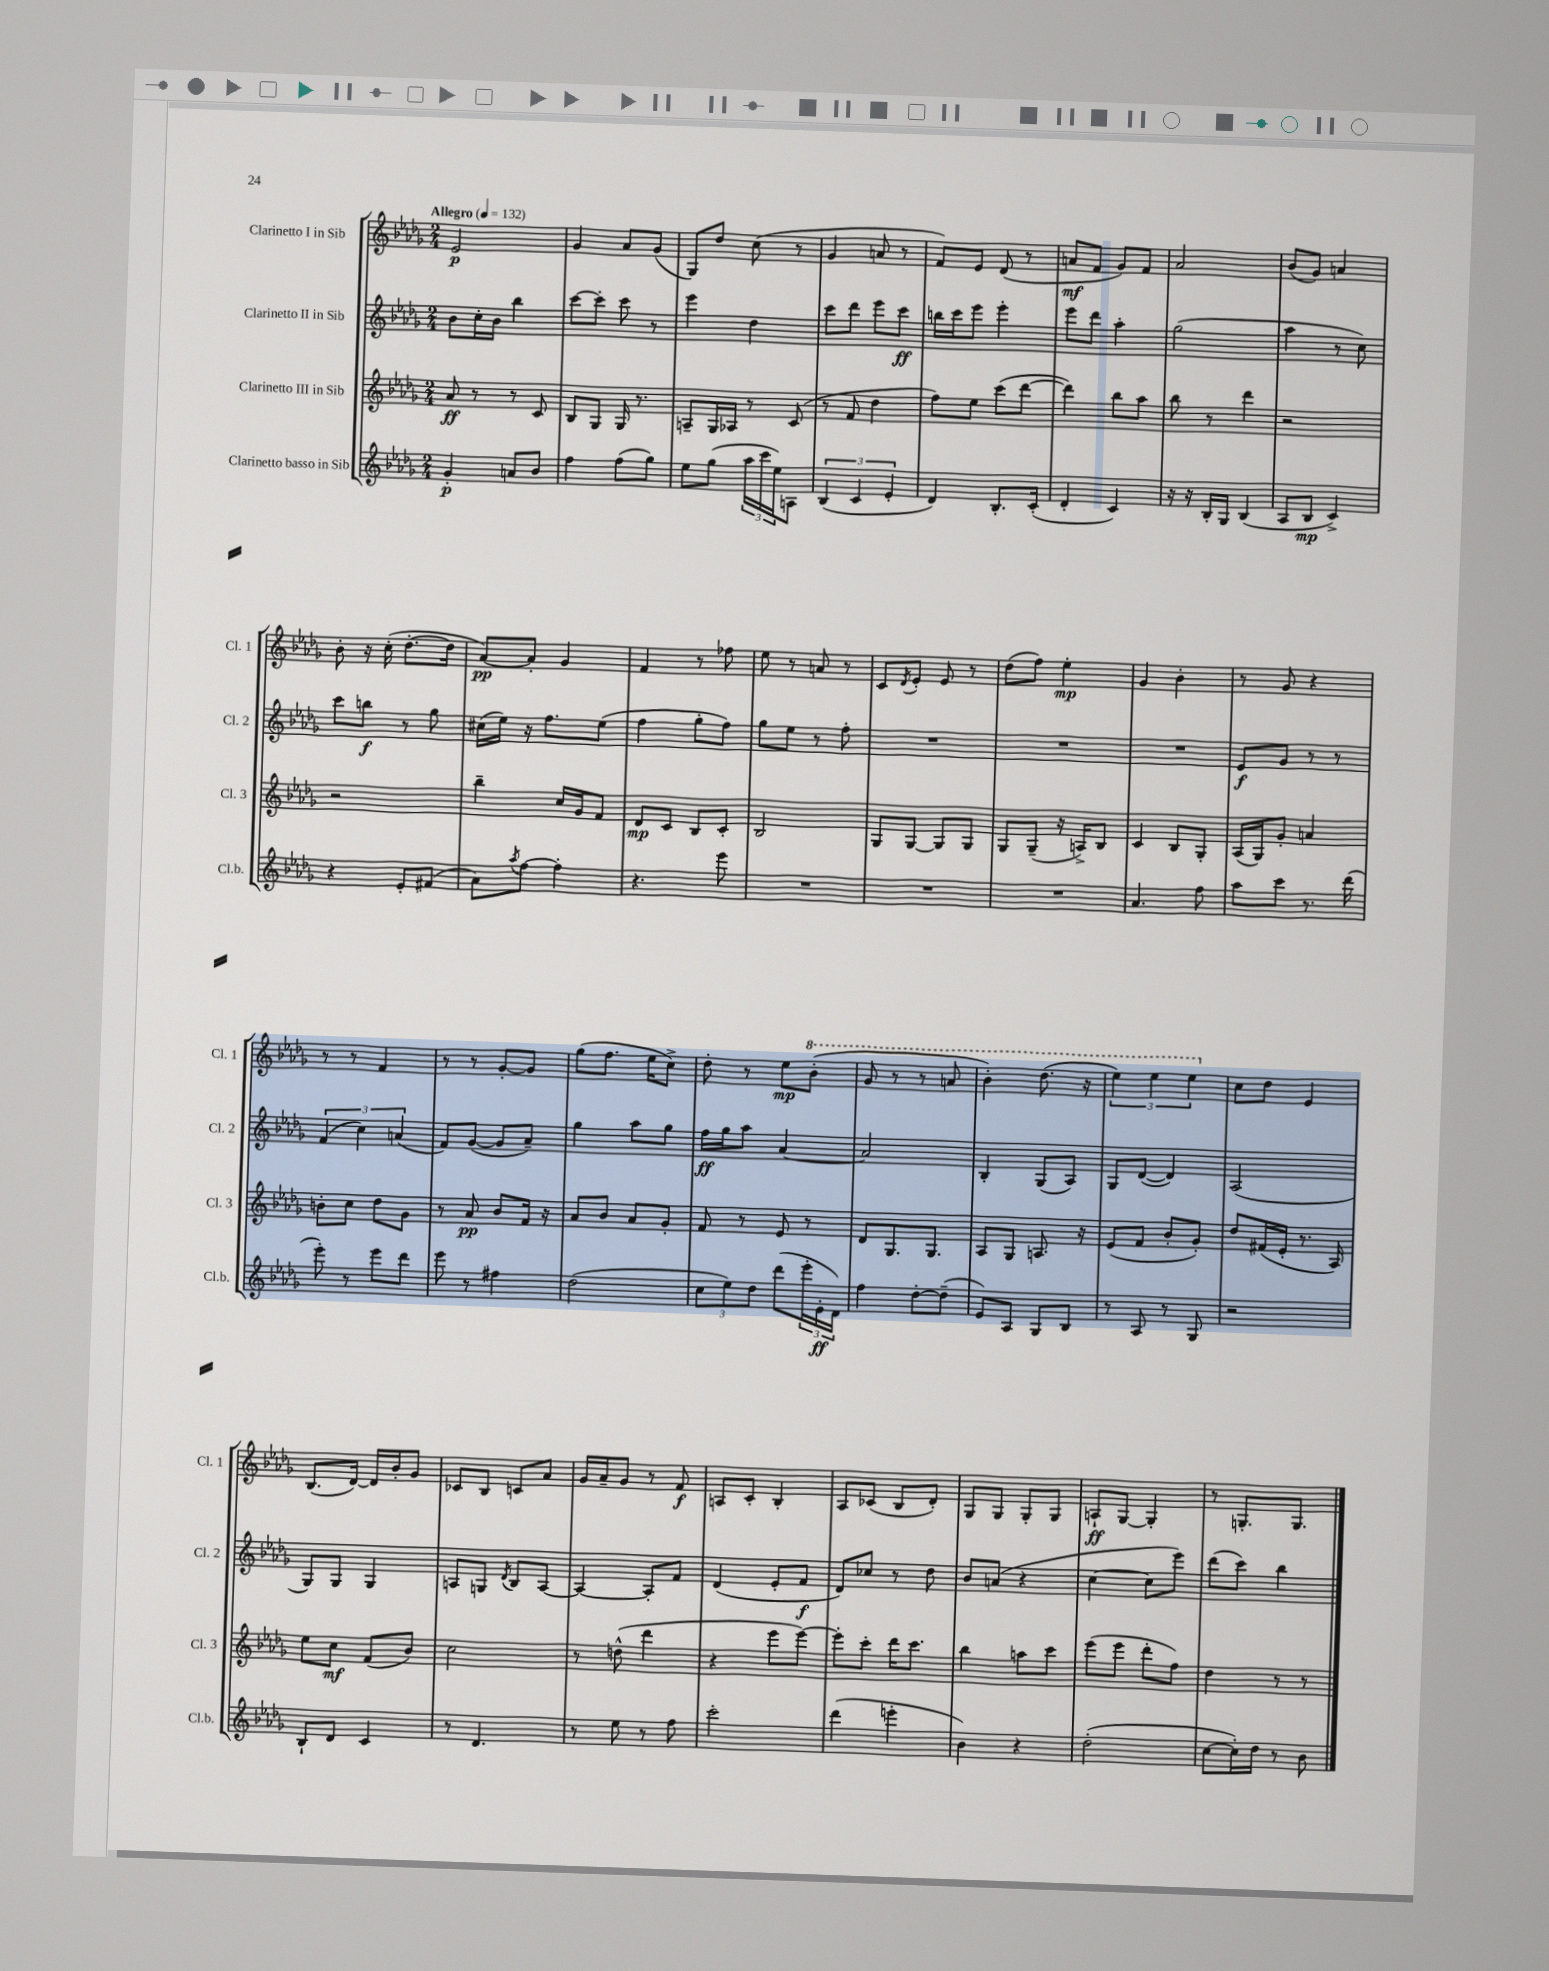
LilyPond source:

<<
\new StaffGroup <<
\new Staff = "s0" \with { instrumentName = "Clarinetto I in Sib" shortInstrumentName = "Cl. 1" } {
    \clef treble \key des \major \numericTimeSignature \time 2/4 \tempo "Allegro" 4 = 132
    ees'2\p |
    ges'4 aes'8 ges'8( |
    ges8) des''8 c''8( r8 |
    ges'4 a'8 r8 |
    f'8) ees'8 des'8( r8 |
    a'8\mf f'8 ges'8) f'8 |
    aes'2 |
    bes'8( ges'8) a'4 |
    bes'8-. r16 c''16-.( des''8.~-. des''16 |
    aes'8~\pp) aes'8-. ges'4 |
    f'4 r8 fes''8 |
    ees''8 r8 a'8 r8 |
    c'8 \acciaccatura { des'8 } ees'8-. ees'8 r8 |
    des''8( f''8) ees''4-.\mp |
    ges'4 bes'4-. |
    r8 ges'8 r4 |
    r8 r8 f'4 |
    r8 r8 ges'8~-. ges'8 |
    ges''8( f''8. ees''16 c''8->) |
    des''8-. r8 ees''8\mp \ottava #1 bes''8-.( |
    ges''8 r8 r8 a''8 |
    bes''4-.) des'''8.( r16 |
    \tuplet 3/2 { ees'''4) ees'''4 ees'''4 \ottava #0 } |
    c''8 des''8 ees'4 |
    bes8.( des'16~) des'16 bes'16-. ges'8 |
    ces'8 bes8 c'8 aes'8 |
    ges'16 aes'16-- ges'8 r8 f'8\f |
    a8 c'8-. bes4-. |
    aes8 ces'8( bes8 des'8-.) |
    ges8 ges8 ges8-. ges8 |
    a8-!\ff ges8~ ges4-. |
    r8 g8.-. g8. \bar "|." |
}
\new Staff = "s1" \with { instrumentName = "Clarinetto II in Sib" shortInstrumentName = "Cl. 2" } {
    \clef treble \key des \major \numericTimeSignature \time 2/4
    bes'8 c''16-. bes'16 bes''4 |
    c'''8~ c'''8-. c'''8 r8 |
    ees'''4 des''4 |
    c'''8 des'''8 ees'''8 c'''8\ff |
    b''16 c'''16 ees'''8 ees'''4-. |
    ees'''8 des'''8 aes''4-. |
    ges''2( |
    aes''4 r8 c''8) |
    c'''8 b''8\f r8 ges''8 |
    cis''16( ees''16) r16 f''8. ees''8( |
    f''4 ges''8-. f''8) |
    ges''8 ees''8 r8 f''8-. |
    R2 |
    R2 |
    R2 |
    ees'8\f ges'8 r8 r8 |
    \tuplet 3/2 { f'4( c''4) a'4( } |
    f'8) ges'8~( ges'8 aes'8--) |
    ges''4 aes''8 ges''8 |
    f''16\ff ges''16 aes''8 aes'4~ |
    aes'2 |
    bes4-. ges8( aes8) |
    ges8 des'8~( des'4) |
    aes2( |
    ges8) ges8 ges4 |
    a8 g8 \acciaccatura { des'8 } bes8 a8~ |
    a4~ a8-. f'8 |
    des'4( ees'8-. f'8\f |
    des'8) ces''8 r8 des''8 |
    bes'8 a'8( r4 |
    c''4~ c''8 ees'''8) |
    des'''8( c'''8) bes''4 \bar "|." |
}
\new Staff = "s2" \with { instrumentName = "Clarinetto III in Sib" shortInstrumentName = "Cl. 3" } {
    \clef treble \key des \major \numericTimeSignature \time 2/4
    aes'8\ff r8 r8 c'8 |
    bes8 ges8 ges16 r8. |
    a8-- ges16 aes16 r8 c'8( |
    r8 f'8 des''4 |
    f''8) ees''8 c'''8( des'''8~ |
    des'''4) bes''8 aes''8 |
    bes''8 r8 des'''4 |
    r2 |
    r2 |
    bes''4-- c''16 ges'16 f'8 |
    des'8\mp c'8 bes8 c'8-. |
    bes2 |
    ges8 ges8~ ges8 ges8 |
    ges8 ges8--( r16 a16->) bes8 |
    c'4 bes8 ges8-. |
    aes16( ges16) ges'8-. a'4 |
    b'8-. c''8 des''8 ges'8 |
    r8 aes'8\pp bes'8 f'16 r16 |
    aes'8 bes'8 aes'8 ges'8-. |
    f'8 r8 ees'8 r8 |
    des'8 ges8. ges8. |
    aes8 ges8 a8. r16 |
    ees'8( f'8 bes'8-. ges'8-.) |
    des''8 fis'16( ees'16-. r8. aes16) |
    ees''8 c''8\mf f'8( bes'8) |
    c''2 |
    r8 d''8-^( des'''4 |
    r4 ees'''8 ees'''8~) |
    ees'''8-. c'''8-. des'''16 c'''8. |
    bes''4 a''8 c'''8 |
    ees'''8( ees'''8 des'''8-. f''8) |
    des''4 r8 r8 \bar "|." |
}
\new Staff = "s3" \with { instrumentName = "Clarinetto basso in Sib" shortInstrumentName = "Cl.b." } {
    \clef treble \key des \major \numericTimeSignature \time 2/4
    ges'4-.\p a'8 bes'8 |
    f''4 f''8( ges''8) |
    ees''8 ges''8( \tuplet 3/2 { aes''16 c'''16 ees''16) } a8 |
    \tuplet 3/2 { bes4( c'4 ees'4-. } |
    des'4) bes8.-. c'16-.( |
    des'4-. c'4) |
    r16 r16 bes16-. ges16 bes4( |
    aes8 bes8\mp c'4->) |
    r4 ees'8-. fis'8( |
    aes'8) \acciaccatura { aes''8 } f''8~ f''4-. |
    r4. ees'''8 |
    R2 |
    R2 |
    R2 |
    aes'4. f''8 |
    aes''8 c'''8 r8. des'''16( |
    ees'''8-.) r8 ees'''8 des'''8 |
    ees'''8 r8 fis''4 |
    des''2( |
    \tuplet 3/2 { c''8 ees''8) des''8 } des'''8( \tuplet 3/2 { ees'''16-. ees'16-.\ff des'16) } |
    f''4 des''8~-. des''8--( |
    ees'8) aes8 ges8 bes8 |
    r8 aes8 r8 ges8 |
    r2 |
    bes8-! des'8 c'4 |
    r8 des'4. |
    r8 ees''8 r8 f''8 |
    c'''2-. |
    des'''4( e'''4-. |
    bes'4) r4 |
    des''2-.( |
    c''8~ c''16-.) des''16 r8 bes'8 \bar "|." |
}
>>
>>
\layout { \context { \Score \remove "Bar_number_engraver" } }
